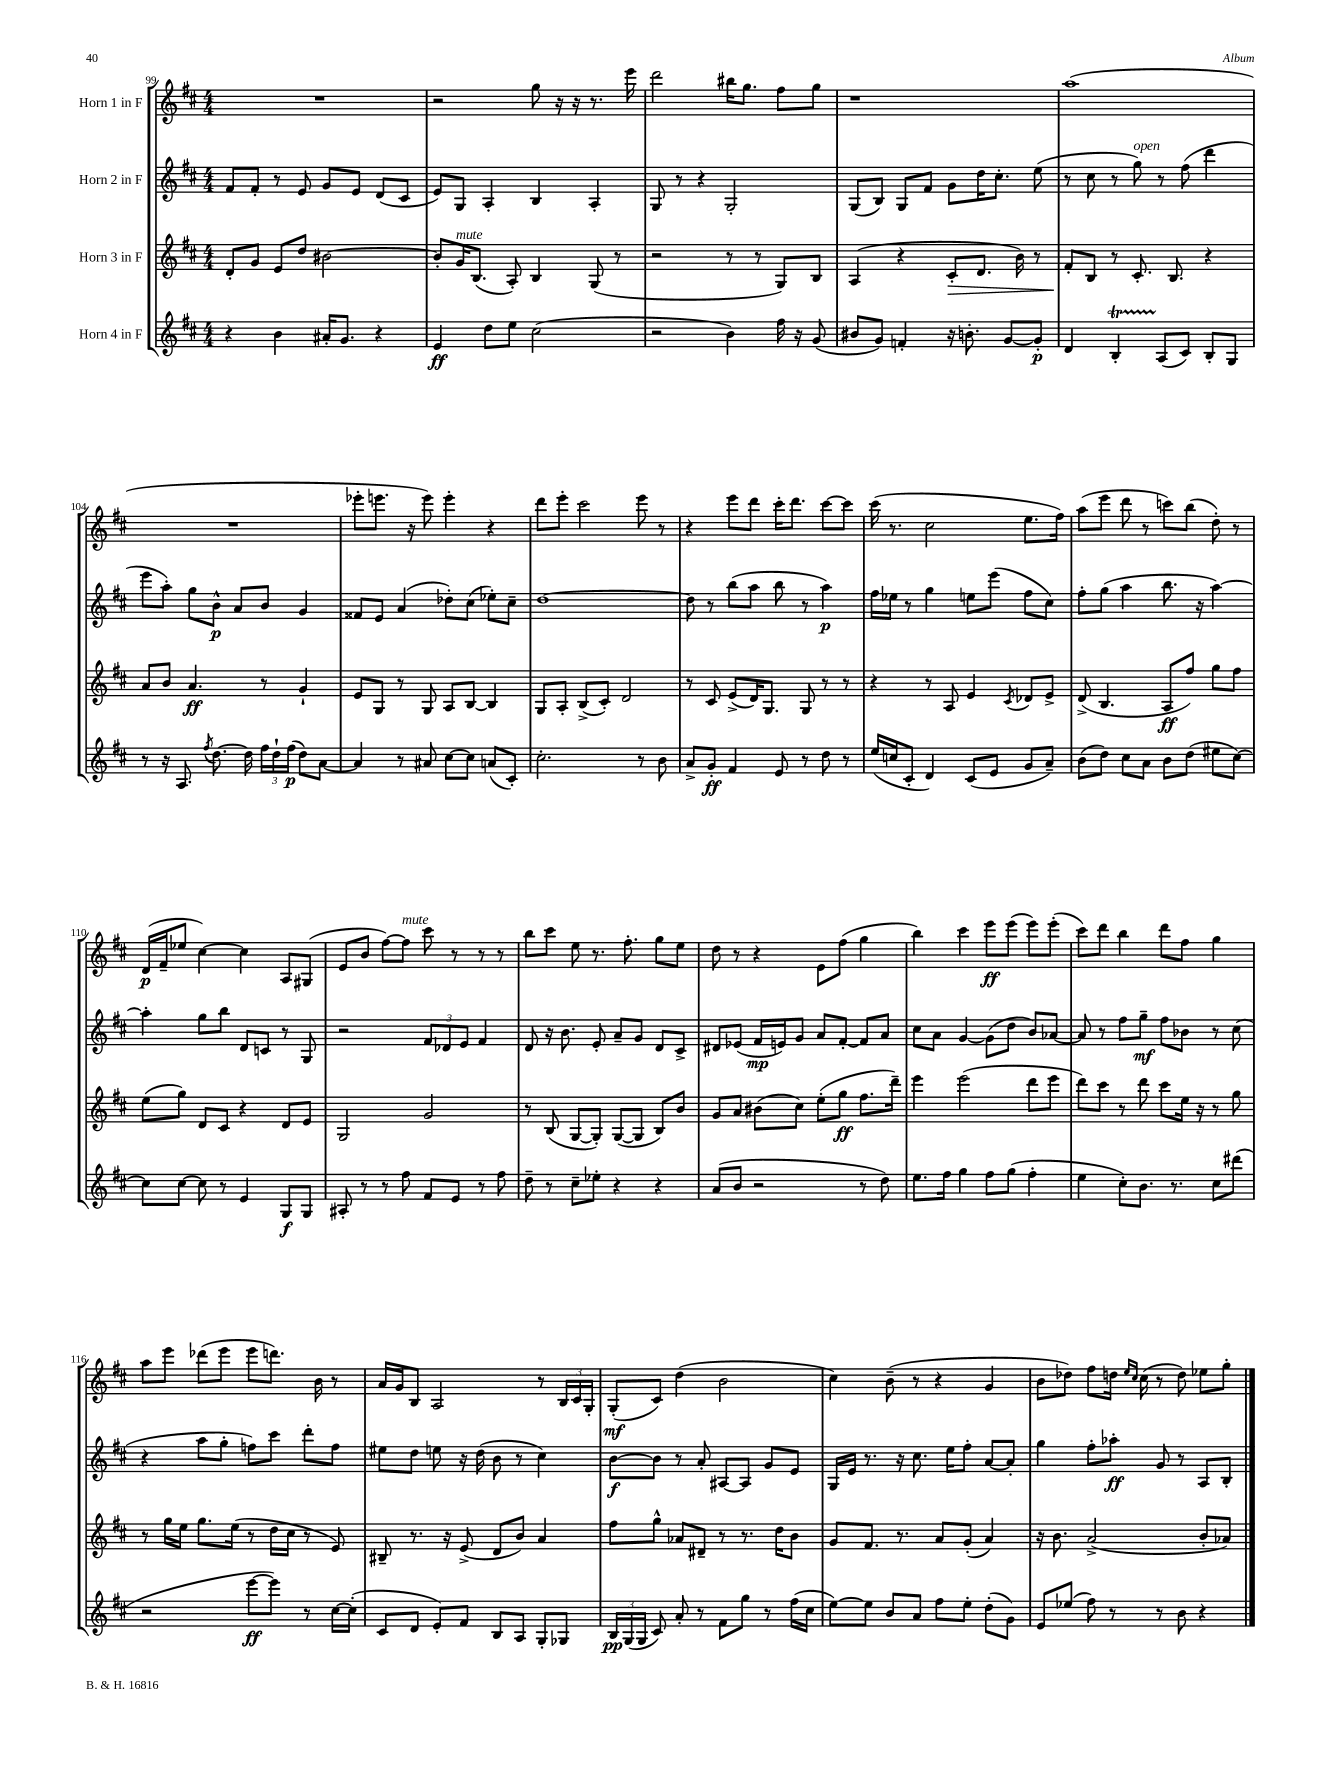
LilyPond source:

<<
\new StaffGroup <<
\new Staff = "s0" \with { instrumentName = "Horn 1 in F" } {
    \clef treble \key d \major \numericTimeSignature \time 4/4
    \autoBeamOff R1 |
    r2 g''8 r16 r16 r8. e'''16 |
    d'''2 bis''16[ g''8.] fis''8[ g''8] |
    r1 |
    a''1( |
    R1 |
    ees'''8[-. e'''8.] r16 e'''8) e'''4-. r4 |
    d'''8[ e'''8]-. cis'''2 e'''8 r8 |
    r4 e'''8[ d'''8] cis'''16[-. d'''8.] cis'''8[~ cis'''8] |
    cis'''16( r8. cis''2 e''8.[ fis''16]) |
    a''8[( e'''8] d'''8 r8 c'''8[) b''8]( d''8-.) r8 |
    d'16[\p( fis'16-- ees''8] cis''4~) cis''4 a8[ gis8]( |
    e'8[ b'8] fis''8[~) fis''8]^\markup { \italic "mute" } cis'''8 r8 r8 r8 |
    b''8[ cis'''8] e''8 r8. fis''8.-. g''8[ e''8] |
    d''8 r8 r4 e'8[ fis''8]( g''4 |
    b''4) cis'''4 e'''8[\ff e'''8]( e'''8[) e'''8]-.( |
    cis'''8[) d'''8] b''4 d'''8[ fis''8] g''4 |
    a''8[ e'''8] des'''8[( e'''8] e'''8[ d'''8.]) b'16 r8 |
    a'16[ g'16 b8] a2 r8 \tuplet 3/2 { b16[ cis'16 g16]-. } |
    g8[-.\mf( cis'8]) d''4( b'2 |
    cis''4) b'8--( r8 r4 g'4 |
    b'8[ des''8]) fis''8[ d''16] \grace { e''16[ cis''16] } cis''16( r8 d''8) ees''8[ g''8]-. \bar "|." |
}
\new Staff = "s1" \with { instrumentName = "Horn 2 in F" } {
    \clef treble \key d \major \numericTimeSignature \time 4/4
    \autoBeamOff fis'8[ fis'8]-. r8 e'8 g'8[ e'8] d'8[( cis'8] |
    e'8[) g8] a4-. b4 a4-. |
    g8 r8 r4 g2-. |
    g8[( b8]) g8[ fis'8] g'8[ d''16 cis''8.]-. e''8( |
    r8 cis''8 r8 g''8^\markup { \italic "open" }) r8 fis''8( d'''4 |
    e'''8[ a''8]-.) g''8[ b'8]-^\p a'8[ b'8] g'4 |
    fisis'8[ e'8] a'4( des''8[-.) cis''8]( ees''8[-.) cis''8]-- |
    d''1~ |
    d''8 r8 b''8[( a''8] b''8 r8 a''4\p) |
    fis''16[ ees''16] r8 g''4 e''8[ e'''8]( fis''8[ cis''8]) |
    fis''8[-. g''8]( a''4 b''8. r16 a''4~) |
    a''4-. g''8[ b''8] d'8[ c'8] r8 g8 |
    r2 \tuplet 3/2 { fis'8[ des'8 e'8] } fis'4 |
    d'8 r16 b'8. e'8-. a'8[-- g'8] d'8[ cis'8]-> |
    dis'8[ ees'8]( fis'16[\mp e'16) g'8] a'8[ fis'8]~-. fis'8[ a'8] |
    cis''8[ a'8] g'4~ g'8[( d''8] b'8[) aes'8]~ |
    aes'8 r8 fis''8[ g''8]--\mf fis''8[ bes'8] r8 cis''8( |
    r4 a''8[ g''8]-. f''8[) cis'''8] d'''8[-. f''8] |
    eis''8[ d''8] e''8 r16 d''16( b'8 r8 cis''4) |
    b'8[~\f b'8] r8 a'8-. ais8[~ ais8] g'8[ e'8] |
    g16[ e'16] r8. r16 cis''8. e''16[ fis''8]-. a'8[~ a'8]-. |
    g''4 fis''8[-. aes''8]-.\ff g'8 r8 a8[ b8]-. \bar "|." |
}
\new Staff = "s2" \with { instrumentName = "Horn 3 in F" } {
    \clef treble \key d \major \numericTimeSignature \time 4/4
    \autoBeamOff d'8[-. g'8] e'8[ d''8] bis'2~ |
    bis'8[-. g'16^\markup { \italic "mute" } b8.]( a8-.) b4 g8( r8 |
    r2 r8 r8 g8[) b8] |
    a4( r4 cis'8[-.\> d'8.] b'16) r8 |
    fis'8[-.\! b8] r8 cis'8.-. b8. r4 |
    a'8[ b'8] a'4.\ff r8 g'4-! |
    e'8[ g8] r8 g8 a8[ b8]~ b4 |
    g8[ a8]-. b8[->( cis'8]-.) d'2 |
    r8 cis'8 e'8[->( d'16) g8.] g8 r8 r8 |
    r4 r8 a8 e'4 \acciaccatura { cis'8 } des'8[ e'8]-> |
    d'8->( b4. a8[\ff fis''8]) g''8[ fis''8] |
    e''8[( g''8]) d'8[ cis'8] r4 d'8[ e'8] |
    g2 g'2 |
    r8 b8( g8[~ g8]-.) g8[~( g8] b8[) b'8] |
    g'8[ a'8] bis'8[( cis''8]) e''8[-.( g''8]\ff fis''8.[ d'''16]--) |
    e'''4 e'''2( d'''8[ e'''8] |
    d'''8[) cis'''8] r8 d'''8 cis'''8[ e''16] r16 r8 g''8 |
    r8 g''16[ e''16] g''8.[ e''16]( r8 d''16[ cis''16] r8 e'8) |
    bis8-- r8. r16 e'8->( d'8[ b'8]) a'4 |
    fis''8[ g''8]-^ aes'8[ dis'8]-- r8 r8. d''16[ b'8] |
    g'8[ fis'8.] r8. a'8[ g'8]-.( a'4) |
    r16 b'8. a'2->( b'8[-. aes'8]) \bar "|." |
}
\new Staff = "s3" \with { instrumentName = "Horn 4 in F" } {
    \clef treble \key d \major \numericTimeSignature \time 4/4
    \autoBeamOff r4 b'4 ais'16[-. g'8.] r4 |
    e'4\ff d''8[ e''8] cis''2( |
    r2 b'4) fis''16 r16 g'8( |
    bis'8[ g'8]) f'4-. r16 b'8.-. g'8[~ g'8]-.\p |
    d'4 b4-.\startTrillSpan a8[\stopTrillSpan( cis'8]) b8[-. g8] |
    r8 r16 a8. \acciaccatura { fis''8 } d''8.~ d''16 \tuplet 3/2 { fis''16[ d''16-! fis''16]\p( } d''8[) a'8]~ |
    a'4 r8 ais'8 cis''8[~ cis''8] a'8[( cis'8]-.) |
    cis''2.-. r8 b'8 |
    a'8[-> g'8]-.\ff fis'4 e'8 r8 d''8 r8 |
    e''16[( c''16 cis'8]-. d'4) cis'8[( e'8] g'8[ a'8]--) |
    b'8[( d''8]) cis''8[ a'8] b'8[ d''8]( eis''8[ cis''8]~) |
    cis''8[ cis''8]~ cis''8 r8 e'4 g8[\f g8] |
    ais8-. r8 r8 fis''8 fis'8[ e'8] r8 fis''8 |
    d''8-- r8 cis''8[-- ees''8]-. r4 r4 |
    a'8[( b'8] r2 r8 d''8) |
    e''8.[ fis''16] g''4 fis''8[ g''8]( fis''4-. |
    e''4 cis''8[-.) b'8.] r8. cis''8[ dis'''8]( |
    r2 e'''8[~\ff e'''8]) r8 cis''16[~ cis''16]-.( |
    cis'8[ d'8] e'8[-.) fis'8] b8[ a8] g8[-. ges8] |
    \tuplet 3/2 { b16[\pp g16( g16] } cis'8) a'8-. r8 fis'8[ g''8] r8 fis''16[( cis''16] |
    e''8[~) e''8] b'8[ a'8] fis''8[ e''8]-. d''8[-.( g'8]) |
    e'8[ ees''8]( fis''8) r8 r8 b'8 r4 \bar "|." |
}
>>
>>
\layout { \context { \Score currentBarNumber = #99 } }
